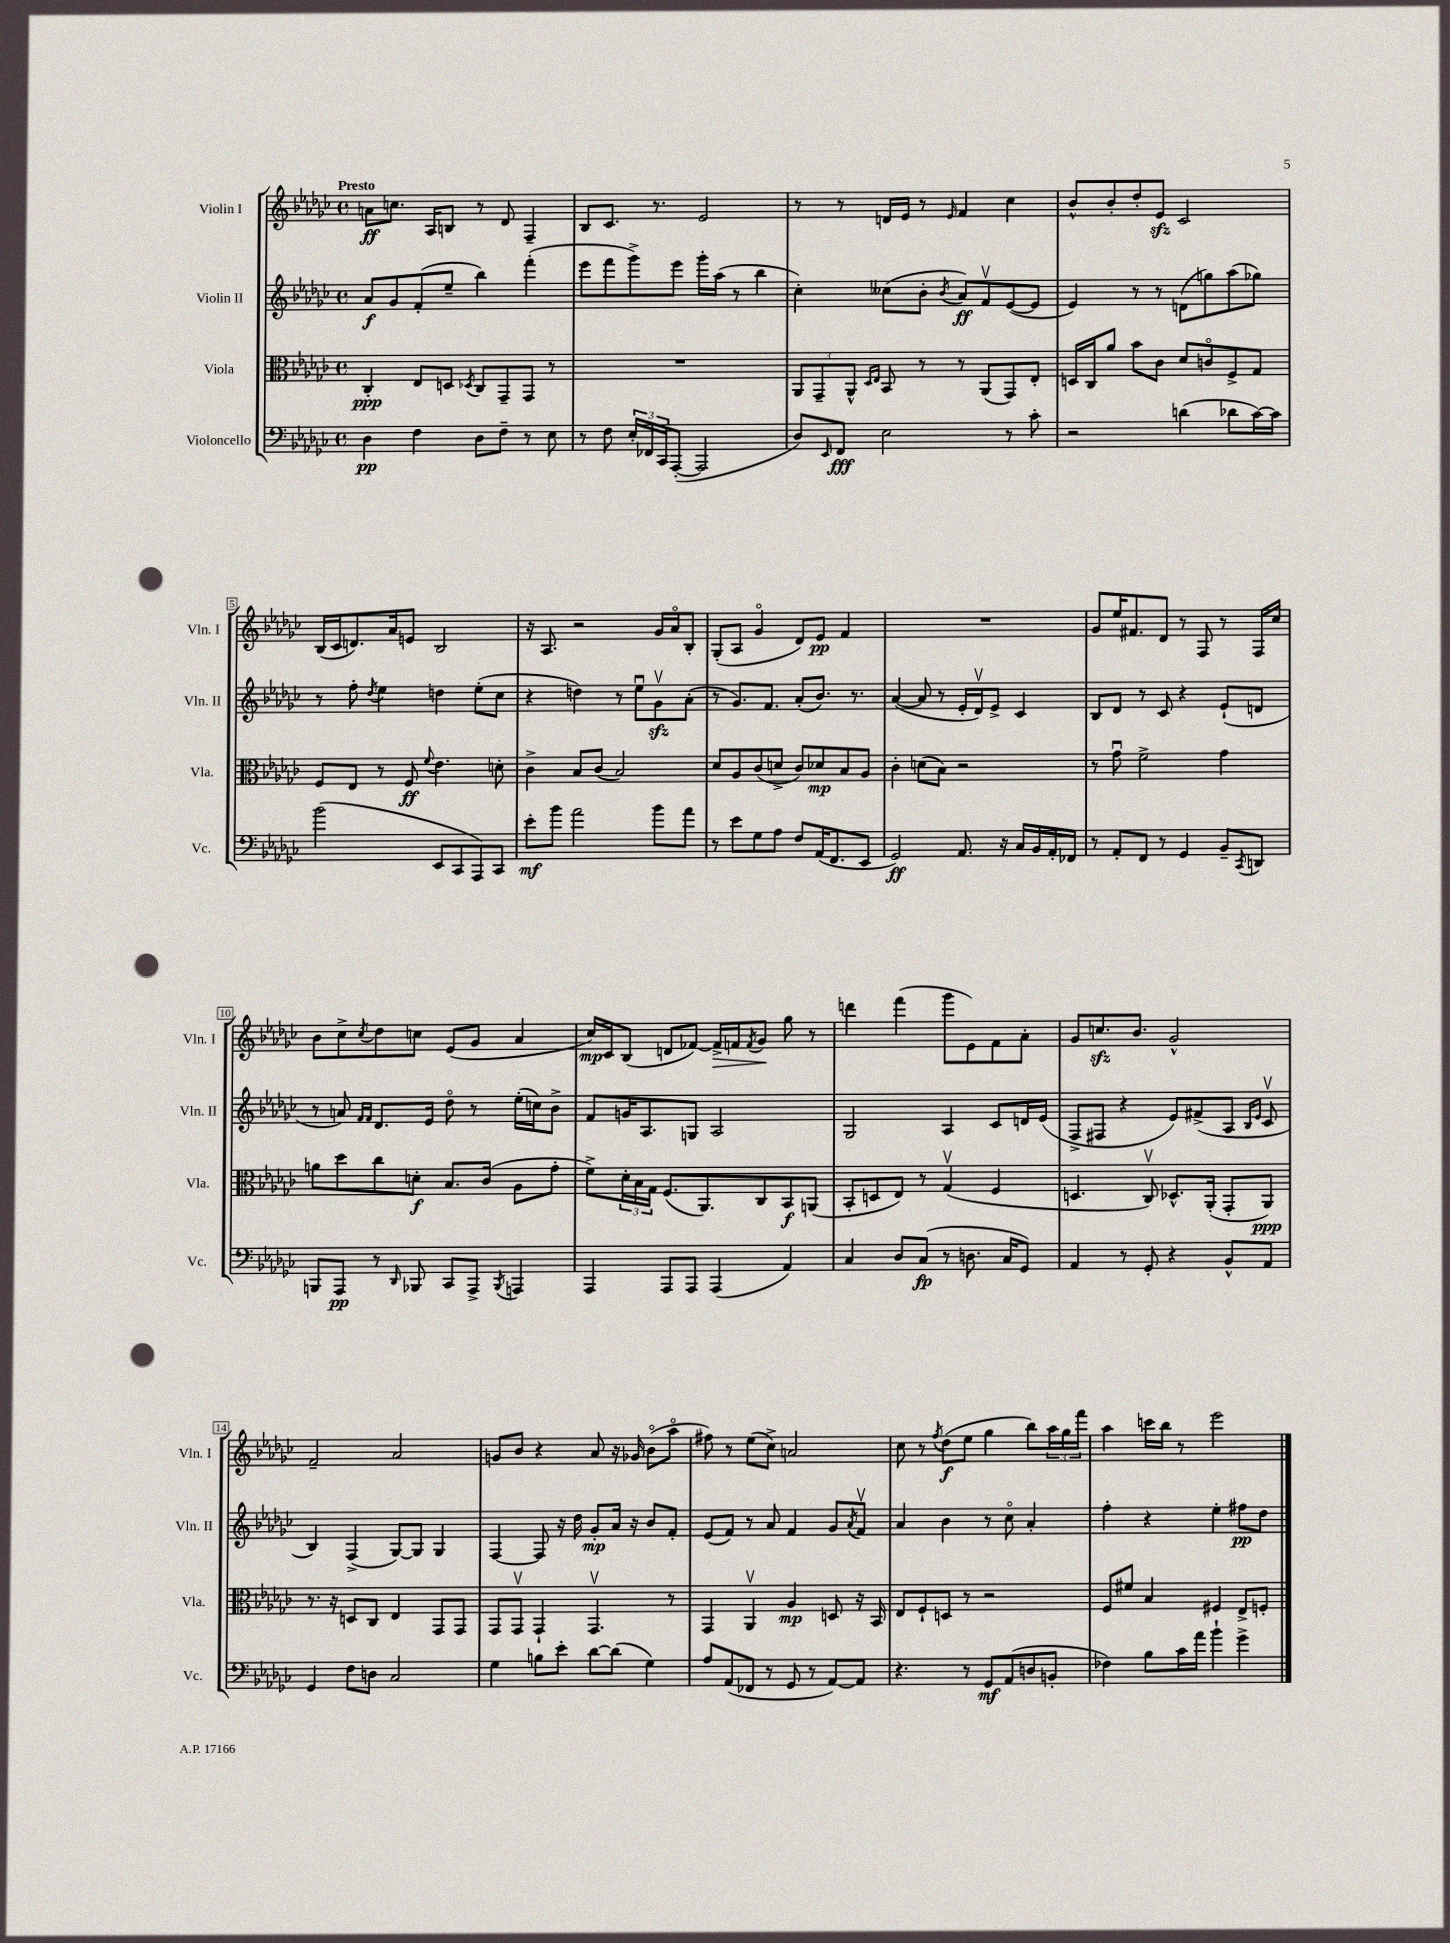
<<
\new StaffGroup <<
\new Staff = "s0" \with { instrumentName = "Violin I" shortInstrumentName = "Vln. I" } {
    \clef treble \key ges \major \defaultTimeSignature \time 4/4 \tempo "Presto"
    a'8\ff c''8. aes16 b8 r8 des'8 f4-- |
    bes8 ces'8. r8. ees'2 |
    r8 r8 d'16 ees'16 r8 \grace { ees'16 } f'4 ces''4 |
    bes'8-^ bes'8-. des''8-. ees'8\sfz ces'2 |
    bes16( ces'16 d'8.) aes'16 e'8 bes2 |
    r16 aes8. r2 ges'16 aes'16\flageolet bes8-. |
    ges8-.( aes8 ges'4\flageolet des'8) ees'8\pp f'4 |
    R1 |
    ges'8 ees''16 fis'8. des'8 r8 f8 r8 f16 ces''16 |
    bes'8 ces''8-> \acciaccatura { ces''8 } des''8 c''8 ees'8( ges'8 aes'4 |
    ces''16\mp) ces'16 bes8( d'8 fes'8~) fes'16->\> f'16 \acciaccatura { f'8 } ges'8\! ges''8 r8 |
    d'''4 f'''4( ges'''8 ees'8) f'8 aes'8-. |
    ges'8 c''8.\sfz bes'8. ges'2-^ |
    f'2-- aes'2 |
    g'8 bes'8 r4 aes'8 r16 ges'16 bes'8\flageolet( aes''8\flageolet |
    fis''8) r8 ees''8( ces''8->) a'2 |
    ces''8 r8 \acciaccatura { f''8 } des''8\f( ees''8 ges''4 bes''8) \tuplet 3/2 { aes''16 ges''16 f'''16 } |
    aes''4 c'''16 bes''16 r8 ees'''2 \bar "|." |
}
\new Staff = "s1" \with { instrumentName = "Violin II" shortInstrumentName = "Vln. II" } {
    \clef treble \key ges \major \defaultTimeSignature \time 4/4
    aes'8\f ges'8 f'8-.( ees''8-- bes''4) f'''4-.( |
    ees'''8 f'''8 ges'''8->) ees'''8 ges'''16-. aes''16( r8 bes''4 |
    ces''4-.) ceses''8( bes'8-. \acciaccatura { bes'8 } aes'8\ff) f'8\upbow ees'8~( ees'8 |
    ees'4) r8 r8 d'8( g''8) aes''8( ges''8) |
    r8 f''8-. \acciaccatura { des''8 } ees''4 d''4 ees''8-.( ces''8 |
    r4 d''4) r8 ees''8\downbow ges'8\upbow\sfz aes'8-.( |
    r8 ges'8.) f'8. aes'8-.( bes'8.) r8. |
    aes'4~( aes'8 r8 ees'16-. des'16\upbow) ees'8-> ces'4 |
    bes8 des'8 r8 ces'8 r4 ees'8-!( d'8 |
    r8 a'8) \grace { f'16 f'16 } des'8. ees'16 des''8\flageolet r8 ees''16-.( c''16) bes'8-> |
    f'8 g'16 aes8. g8 aes2 |
    ges2 aes4 ces'8 d'16 ees'16( |
    f8-> fis8 r4 ees'8) fis'8->( aes8 \grace { bes16 ees'16 } ces'8\upbow |
    bes4) f4->( ges8~) ges8 ges4 |
    f4~ f8 r16 des''16 ges'8-.\mp aes'16 r16 bes'8 f'8-. |
    ees'8( f'8) r8 aes'8 f'4 ges'8 \acciaccatura { aes'8 } f'8\upbow |
    aes'4 bes'4 r8 ces''8\flageolet aes'4-. |
    f''4-. r4 ees''4-. fis''8\pp des''8 \bar "|." |
}
\new Staff = "s2" \with { instrumentName = "Viola" shortInstrumentName = "Vla." } {
    \clef alto \key ges \major \defaultTimeSignature \time 4/4
    ces4-.\ppp ees8 d8 \acciaccatura { des8 } ces8 ges,8-- ges,8 r8 |
    R1 |
    \tuplet 3/2 { aes,8 ges,8-- aes,8-^ } \grace { des16 ees16 } bes,8 r8 r8 aes,8( ges,8) ees8-. |
    d16 ces16 aes'8 bes'8 ces'8 des'8 c'8\flageolet f8-> ges8 |
    f8 ees8 r8 f8\ff \appoggiatura { f'8 } ees'4. d'8-. |
    ces'4-> bes8 ces'8( bes2) |
    des'8 aes8 ces'8( d'8-> ces'8) des'8\mp bes8 aes8 |
    ces'4-. d'8( bes8) r2 |
    r8 ges'8\downbow f'2-> ges'4 |
    a'8 des''8 ces''8 d'8-.\f bes8. ces'16( aes8 ges'8-. |
    f'8->) \tuplet 3/2 { des'16-. bes16 ges16 } f8.( aes,8.) ces8 bes,8\f a,8( |
    bes,8-. d8 ees8) r8 ges4\upbow( f4 |
    d4. ces8\upbow) des8.-^ aes,16-.( ges,8-. aes,8\ppp) |
    r8. r16 d8 ces8 ees4 ges,8 ges,8 |
    ges,8 ges,8\upbow ges,4-! ges,4.\upbow r8 |
    ges,4 aes,4\upbow aes4\mp d8 r16 bes,16 |
    ees8 f8-! d8 r8 r2 |
    f8 fis'8 bes4 fis4 ees8-> f8-. \bar "|." |
}
\new Staff = "s3" \with { instrumentName = "Violoncello" shortInstrumentName = "Vc." } {
    \clef bass \key ges \major \defaultTimeSignature \time 4/4
    des4\pp f4 des8 f8-- r8 ees8 |
    r8 f8 \tuplet 3/2 { ees16-. fes,16 ces,16 } aes,,8~-.( aes,,2 |
    des8) \grace { ees,16 } f,8\fff ees2 r8 ces'8-. |
    r2 d'4( des'8 ces'16~) ces'16 |
    bes'2( ees,8 ces,8 aes,,8) ces,8 |
    ees'8-.\mf bes'8 aes'2 bes'8 aes'8 |
    r8 ees'8 ges8 aes8 f8 aes,16( f,8. ees,8 |
    ges,2\ff) aes,8. r16 ces16 bes,16 aes,16-. fes,16 |
    r8 aes,8-. f,8 r8 ges,4 bes,8-- \acciaccatura { ces,8 } d,8 |
    b,,8 aes,,8\pp r8 \grace { des,16 } bes,,8 ces,8 aes,,8-> \acciaccatura { bes,,8 } a,,4 |
    aes,,4 aes,,8 aes,,8 aes,,4( aes,4) |
    ces4 des8 ces8\fp( r8 d8. ces16 ges,8) |
    aes,4 r8 ges,8-. r4 bes,8-^ aes,8 |
    ges,4 f8 d8 ces2 |
    ges4 b8 ees'8-. des'8~ des'8( ges4) |
    aes8 aes,8( fes,8 r8 ges,8 r8 aes,8~) aes,8 |
    r4. r8 ges,8\mf aes,8( d8 b,8-. |
    fes4) bes8 ces'16 aes'16 bes'4-! ges'4-> \bar "|." |
}
>>
>>
\layout { \context { \Score \override BarNumber.stencil = #(make-stencil-boxer 0.1 0.3 ly:text-interface::print) } }
